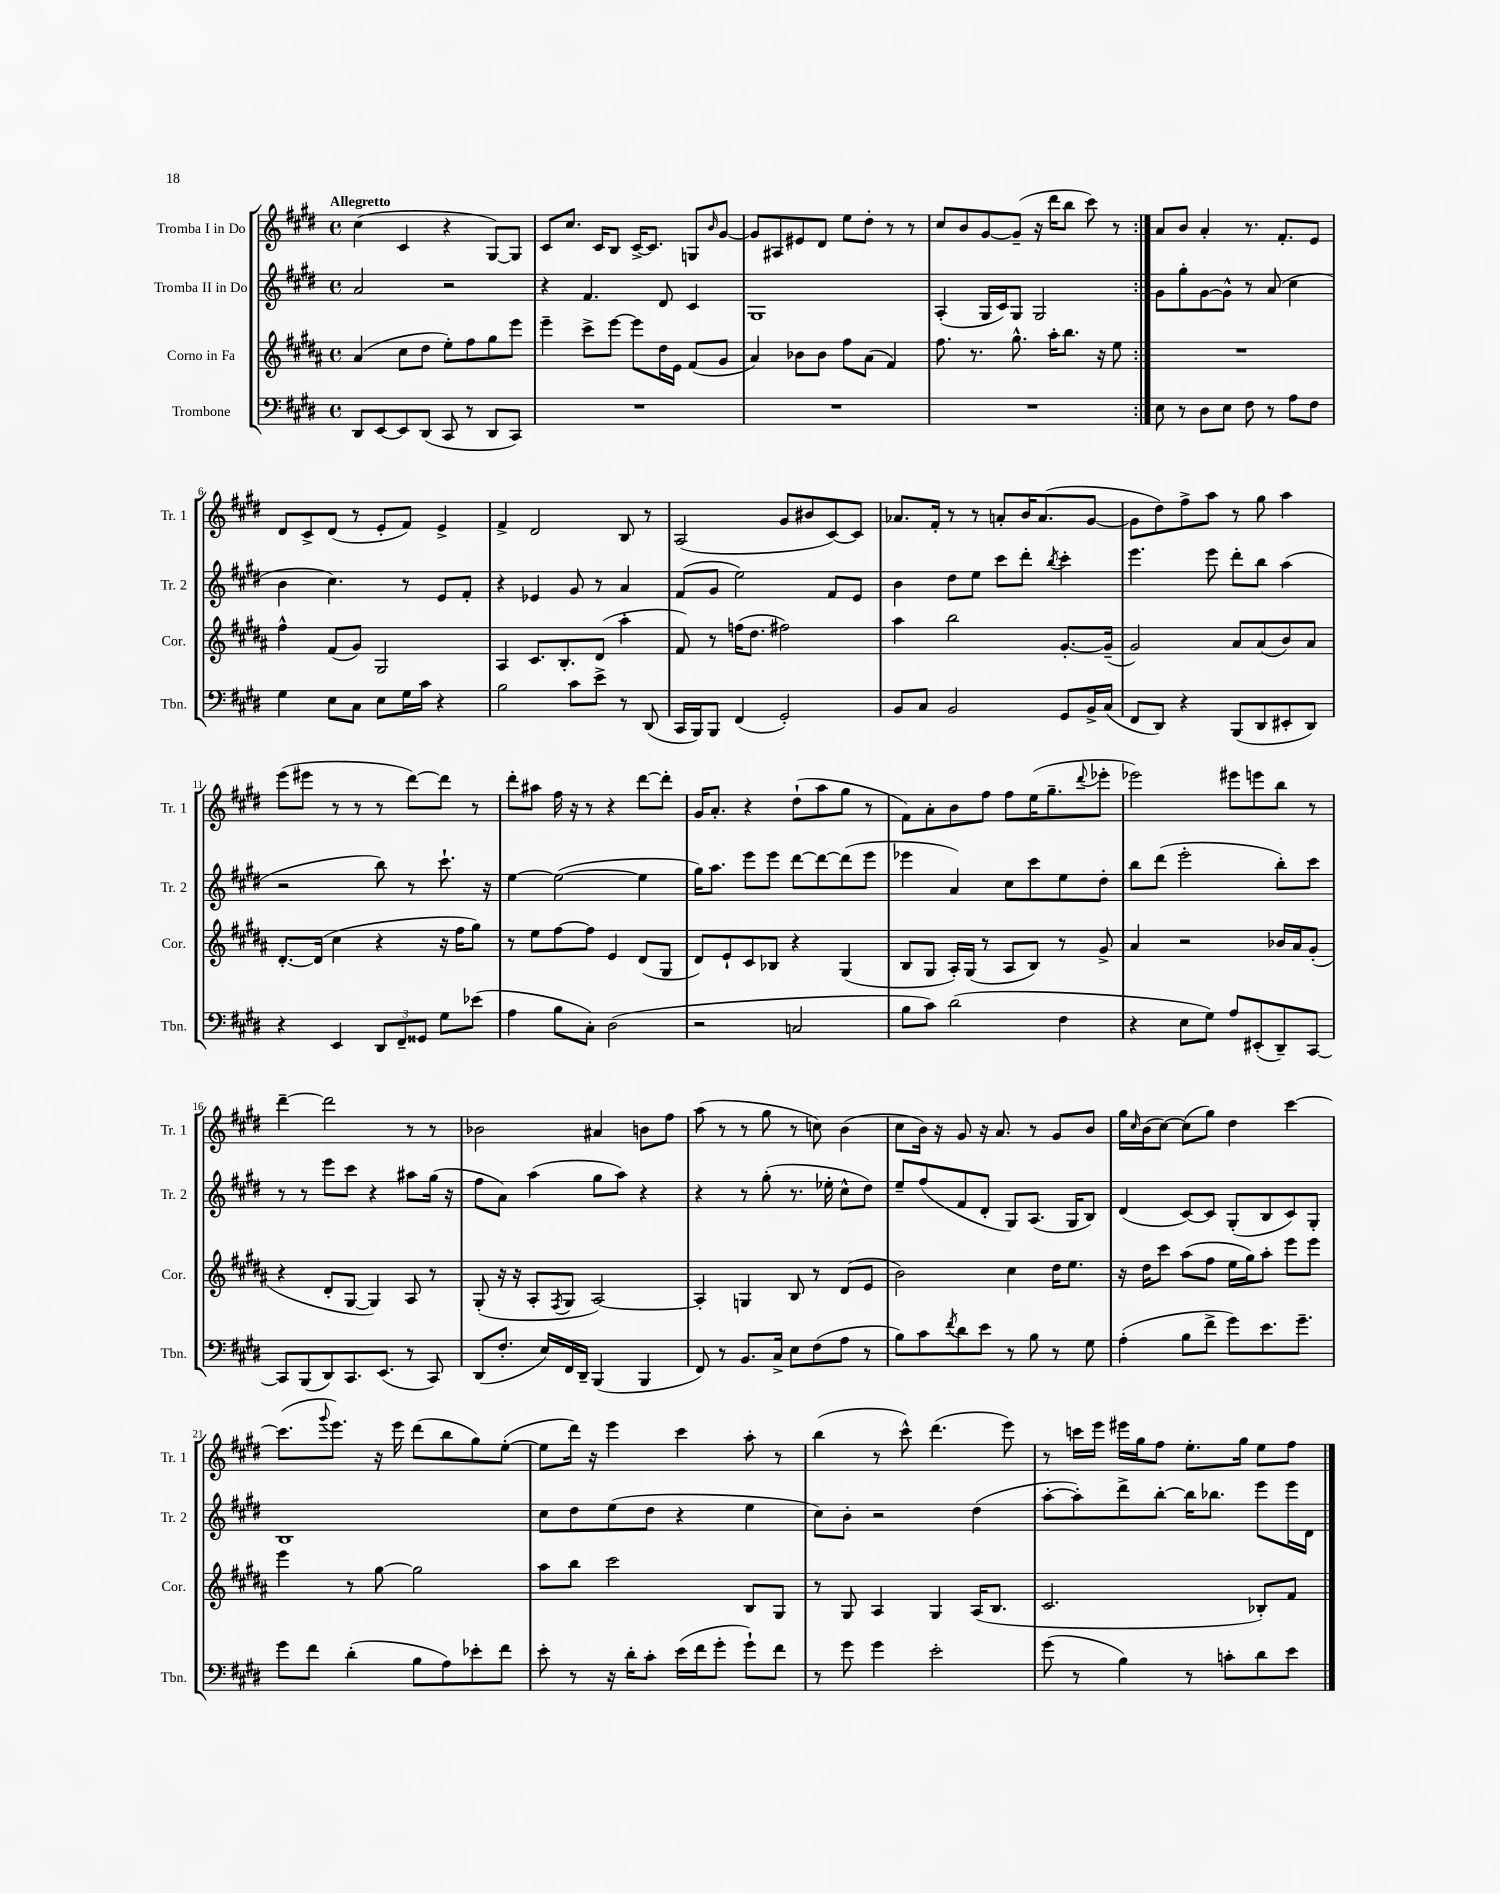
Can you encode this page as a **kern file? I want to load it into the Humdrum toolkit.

**kern	**kern	**kern	**kern
*part4	*part3	*part2	*part1
*staff4	*staff3	*staff2	*staff1
*I"Trombone	*I"Corno in Fa	*I"Tromba II in Do	*I"Tromba I in Do
*I'Tbn.	*I'Cor.	*I'Tr. 2	*I'Tr. 1
*clefF4	*clefG2	*clefG2	*clefG2
*k[f#c#g#d#]	*k[f#c#g#d#a#]	*k[f#c#g#d#]	*k[f#c#g#d#]
*M4/4	*M4/4	*M4/4	*M4/4
*met(c)	*met(c)	*met(c)	*met(c)
=1	=1	=1	=1
!	!	!	!LO:TX:a:B:t=Allegretto
8DD#/L	(4a#/	2a/	(4cc#\
[8EE/	.	.	.
8EE/]	8cc#\L	.	4c#/
(8DD#/J	8dd#\J	.	.
8CC#/	8ee'\L)	2r	4r
8r	8ff#\	.	.
8DD#/L	8gg#\	.	[8G#/L)
8CC#/J)	8eee\J	.	8G#/J]
=2	=2	=2	=2
1r	4eee~\	4r	8c#/L
.	.	.	8.cc#/J
.	8ccc#^\L	4.f#/	.
.	.	.	16c#/KL
.	[8eee\J	.	8B/J
.	8eee\L]	.	[16c#^/KL
.	.	.	8.c#/J]
.	16dd#\L	8d#/	.
.	16e\JJ	.	.
.	(8f#/L	4c#/	8Gn/L
.	.	.	16qqb/
.	8g#/J	.	[8g#/J
=3	=3	=3	=3
1r	4a#/)	1G#	8g#/L]
.	.	.	8A#X/
.	8b-X\L	.	8e#X/
.	8b-\J	.	8d#/J
.	8ff#\L	.	8ee\L
.	(8a#\J	.	8dd#'\J
.	4f#/)	.	8r
.	.	.	8r
=4	=4	=4	=4
1r	8.ff#\	(4A'/	8cc#/L
.	.	.	8b/
.	8.r	.	.
.	.	16G#/LL	[8g#/
.	.	16c#/J)	.
.	8.gg#^^\	8G#/J	(8g#~/J]
.	.	2G#/	16r
.	16aa#'\KL	.	16ddd#\KL
.	8.bb\J	.	8bb\J
.	.	.	8ccc#\)
.	16r	.	.
.	8ee\	.	8r
=5:|!	=5:|!	=5:|!	=5:|!
8E\	1r	8g#\L	8a/L
8r	.	8gg#'\	8b/J
8D#\L	.	[8g#\	4a'/
8E\J	.	8g#^^\J]	.
8F#\	.	8r	8.r
8r	.	(8a/	.
.	.	.	8.f#'/L
8A\L	.	4cc#\	.
8F#\J	.	.	8e/J
!!LO:LB:g=z
=6	=6	=6	=6
4G#\	4ff#^^\	4b\	8d#/L
.	.	.	8c#^/
8E\L	(8f#/L	4.cc#\)	(8d#/J
8C#\J	8g#/J)	.	8r
8E\L	2G#/	.	8e'/L
16G#\L	.	8r	8f#/J)
16c#\JJ	.	.	.
4r	.	8e/L	4e^/
.	.	8f#'/J	.
=7	=7	=7	=7
2B\	4A#/	4r	4f#^/
.	8.c#/L	4e-X/	2d#/
.	8.B'/	.	.
8c#\L	.	8g#/	.
8e^\J	(8d#/J	8r	.
8r	4aa#'\	4a/	8B/
(8DD#/	.	.	8r
=8	=8	=8	=8
16CC#/LL	8f#/)	(8f#/L	(2A/
16BBB/J)	.	.	.
8BBB/J	8r	8g#/J	.
(4FF#/	(16ffn\KL	2ee\)	.
.	8.dd#\J	.	.
2GG#'/)	2ff#X\)	.	8g#/L
.	.	.	8b#X/
.	.	8f#/L	[8c#/)
.	.	8e/J	8c#/J]
=9	=9	=9	=9
8BB/L	4aa#\	4b\	8.a-X/L
8C#/J	.	.	.
.	.	.	16f#'/Jk
2BB/	2bb\	8dd#\L	8r
.	.	8ee\J	8r
.	.	8ccc#\L	8an'/L
.	.	8ddd#'\J	16b/K
.	.	.	(8.a/
.	.	8qbb/	.
8GG#/L	[8.g#'/L	4ccc#'\	.
16BB^/L	.	.	[8g#/J
(16C#/JJ	(16g#~/Jk]	.	.
=10	=10	=10	=10
8FF#/L	2g#/)	4.eee\	8g#\L]
8DD#/J)	.	.	8dd#\)
4r	.	.	8ff#^\
.	.	8eee\	8aa\J
(8BBB/L	8a#/L	8ddd#'\L	8r
8DD#/	(8a#/	8bb\J	8gg#\
8EE#X'/	8b/)	(4aa\	4aa\
8DD#/J)	8a#/J	.	.
!!LO:LB:g=z
=11	=11	=11	=11
4r	[8.d#'/L	2r	(8eee\L
.	.	.	8eee#X\J
.	(16d#/Jk]	.	.
4EE/	4cc#\	.	8r
.	.	.	8r
12DD#/L	4r	8bb\)	8r
12FF#~/	.	.	.
.	.	8r	[8ddd#\L)
12GG##X/J	.	.	.
8G#\L	16r	8.ccc#`\	8ddd#\J]
.	16ff#\KL	.	.
(8e-X\J	8gg#\J)	.	8r
.	.	16r	.
=12	=12	=12	=12
4A\	8r	[4ee\	8ddd#'\L
.	8ee\L	.	8aa#X\J
8B\L	[8ff#\	(2ee\_	16ff#\
.	.	.	16r
8C#'\J)	8ff#\J]	.	8r
(2D#\	4e/	.	4r
.	(8d#/L	4ee\]	[8ddd#\L
.	8G#/J	.	8ddd#'\J]
=13	=13	=13	=13
2r	8d#/L)	16gg#\KL)	16g#/KL
.	.	8.aa\J	8.a'/J
.	8e`/	.	.
.	8c#/	8eee\L	4r
.	8B-X/J	8eee\J	.
2Cn/	4r	[8ddd#\L	(8dd#`\L
.	.	8ddd#\_	8aa\
.	(4G#/	(8ddd#\]	8gg#\J
.	.	8eee\J	8r
=14	=14	=14	=14
8B\L	8B/L	4eee-X\	8f#\L)
8c#\J)	8G#/J	.	8a'\
(2d#\	16A#'/LL)	4a/)	8b\
.	(16G#/JJ	.	.
.	8r	.	8ff#\J
.	8A#/L	8cc#\L	8ff#\L
.	8B/J)	8ccc#\	(16ee\K
.	.	.	8.gg#~\
4F#\	8r	8ee\	.
.	.	.	8qqddd#/
.	8g#^/	8dd#'\J	8eee-X'\J
=15	=15	=15	=15
4r	4a#/	8bb\L	2eee-X\)
.	.	(8ddd#\J	.
8E\L	2r	2eee'\	.
8G#\J)	.	.	.
8A/L	.	.	8eee#X\L
(8EE#X'/	.	.	8eeen\
8DD#~/)	16b-X/LL	8bb'\L)	8bb\J
.	16a#/J	.	.
[8CC#/J	(8g#'/J	8ccc#\J	8r
!!LO:LB:g=z
=16	=16	=16	=16
8CC#/L]	4r	8r	[4ddd#~\
(8BBB/	.	8r	.
8DD#/)	8d#'/L	8eee\L	2ddd#\]
8.CC#/	[8G#/J	8ccc#\J	.
.	4G#/])	4r	.
(8.EE/J	.	.	.
8r	8A#/	8aa#X\L	8r
8CC#/)	8r	(16gg#\Jk	8r
.	.	16r	.
=17	=17	=17	=17
(8DD#/L	(8G#'/	8ff#\L	2b-X\
8.F#'/J	16r	8a\J)	.
.	16r	.	.
.	8A#'/L	(4aa\	.
16E/LL)	.	.	.
.	8qF#/	.	.
16FF#/	8G#/J	.	.
16DD#~/JJ	.	.	.
(4BBB/	[2A#/)	8gg#\L	4a#X/
.	.	8aa\J)	.
4BBB/	.	4r	8bn\L
.	.	.	8ff#\J
=18	=18	=18	=18
8FF#/)	4A#'/]	4r	(8aa\
8r	.	.	8r
8.BB/L	4Gn/	8r	8r
.	.	(8gg#'\	8gg#\
16C#^/Jk	.	.	.
8E\L	8B/	8.r	8r
(8F#\	8r	.	8ccn\)
.	.	16ee-X'\	.
8A\J	(8d#/L	8cc#^^\L	(4b\
8r	8e/J	8dd#\J)	.
=19	=19	=19	=19
8B\L)	2b\)	8ee~/L	8cc#\L
8c#\	.	(8ff#/	16b\Jk)
.	.	.	16r
8qf#/	.	.	.
8d#\	.	8f#/	8g#/
8e\J	.	8d#'/J	16r
.	.	.	8.a/
8r	4cc#\	8G#/L)	.
8B\	.	(8.A/J	8r
8r	16dd#\KL	.	8g#/L
.	8.ee\J	16G#/KL	.
8G#\	.	8B/J)	8b/J
=20	=20	=20	=20
(4A'\	16r	(4d#/	16gg#\LL
.	.	.	16qqcc#/
.	16dd#\KL	.	(16b\J
.	8ccc#\J	.	[8cc#\J)
8B\L	(8aa#\L	[8c#/L)	(8cc#\L]
8f#^\J	8ff#\J	8c#/J]	8gg#\J)
8g#\L)	16ee\LL	(8G#'/L	4dd#\
.	16gg#\J)	.	.
8.e\	8aa#'\J	8B/	.
.	8eee\L	8c#/)	[4ccc#\
8.g#~\J	.	.	.
.	8eee\J	8G#'/J	.
!!LO:LB:g=z
=21	=21	=21	=21
8g#\L	4eee\	1B	(8.ccc#\L]
8f#\J	.	.	.
.	.	.	8qqggg#/
.	.	.	8.eee\J)
(4d#'\	8r	.	.
.	[8gg#\	.	16r
.	.	.	16eee\
8B\L	2gg#\]	.	(8ddd#\L
8A\)	.	.	8bb\
8e-X'\	.	.	8gg#\)
8f#\J	.	.	([8ee'\J
=22	=22	=22	=22
8e'\	8aa#\L	8cc#\L	8ee\L]
8r	8bb\J	8dd#\	16ddd#\Jk)
.	.	.	16r
16r	2ccc#\	(8ee\	4eee\
16d#'\KL	.	.	.
8c#'\J	.	8dd#\J	.
(16e\LL	.	4r	4ccc#\
16f#\J	.	.	.
8g#'\J	.	.	.
8g#`\L)	8B/L	4ee\	8aa'\
8f#\J	8G#/J	.	8r
=23	=23	=23	=23
8r	8r	8cc#\L)	(4bb\
8g#\	8G#/	8b'\J	.
4g#\	4A#/	2r	8r
.	.	.	8ccc#^^\)
2e'\	4G#/	.	(4.ddd#\
.	(16A#/KL	(4dd#\	.
.	8.B/J	.	.
.	.	.	8eee\)
=24	=24	=24	=24
(8g#\	2.c#/	[8aa'\L	8r
8r	.	8aa'\])	16cccn\LL
.	.	.	16eee\JJ
4B\)	.	8ddd#^\	16eee#X\LL
.	.	.	16gg#\J
.	.	[8bb'\J	8ff#\J
8r	.	16bb\KL]	8.ee'\L
.	.	8.bb-X\J	.
8cn'\L	.	.	.
.	.	.	16gg#\Jk
8d#\	8B-X'/L)	8eee\L	8ee\L
8e\J	8f#/J	16eee\L	8ff#\J
.	.	16d#\JJ	.
==	==	==	==
*-	*-	*-	*-
